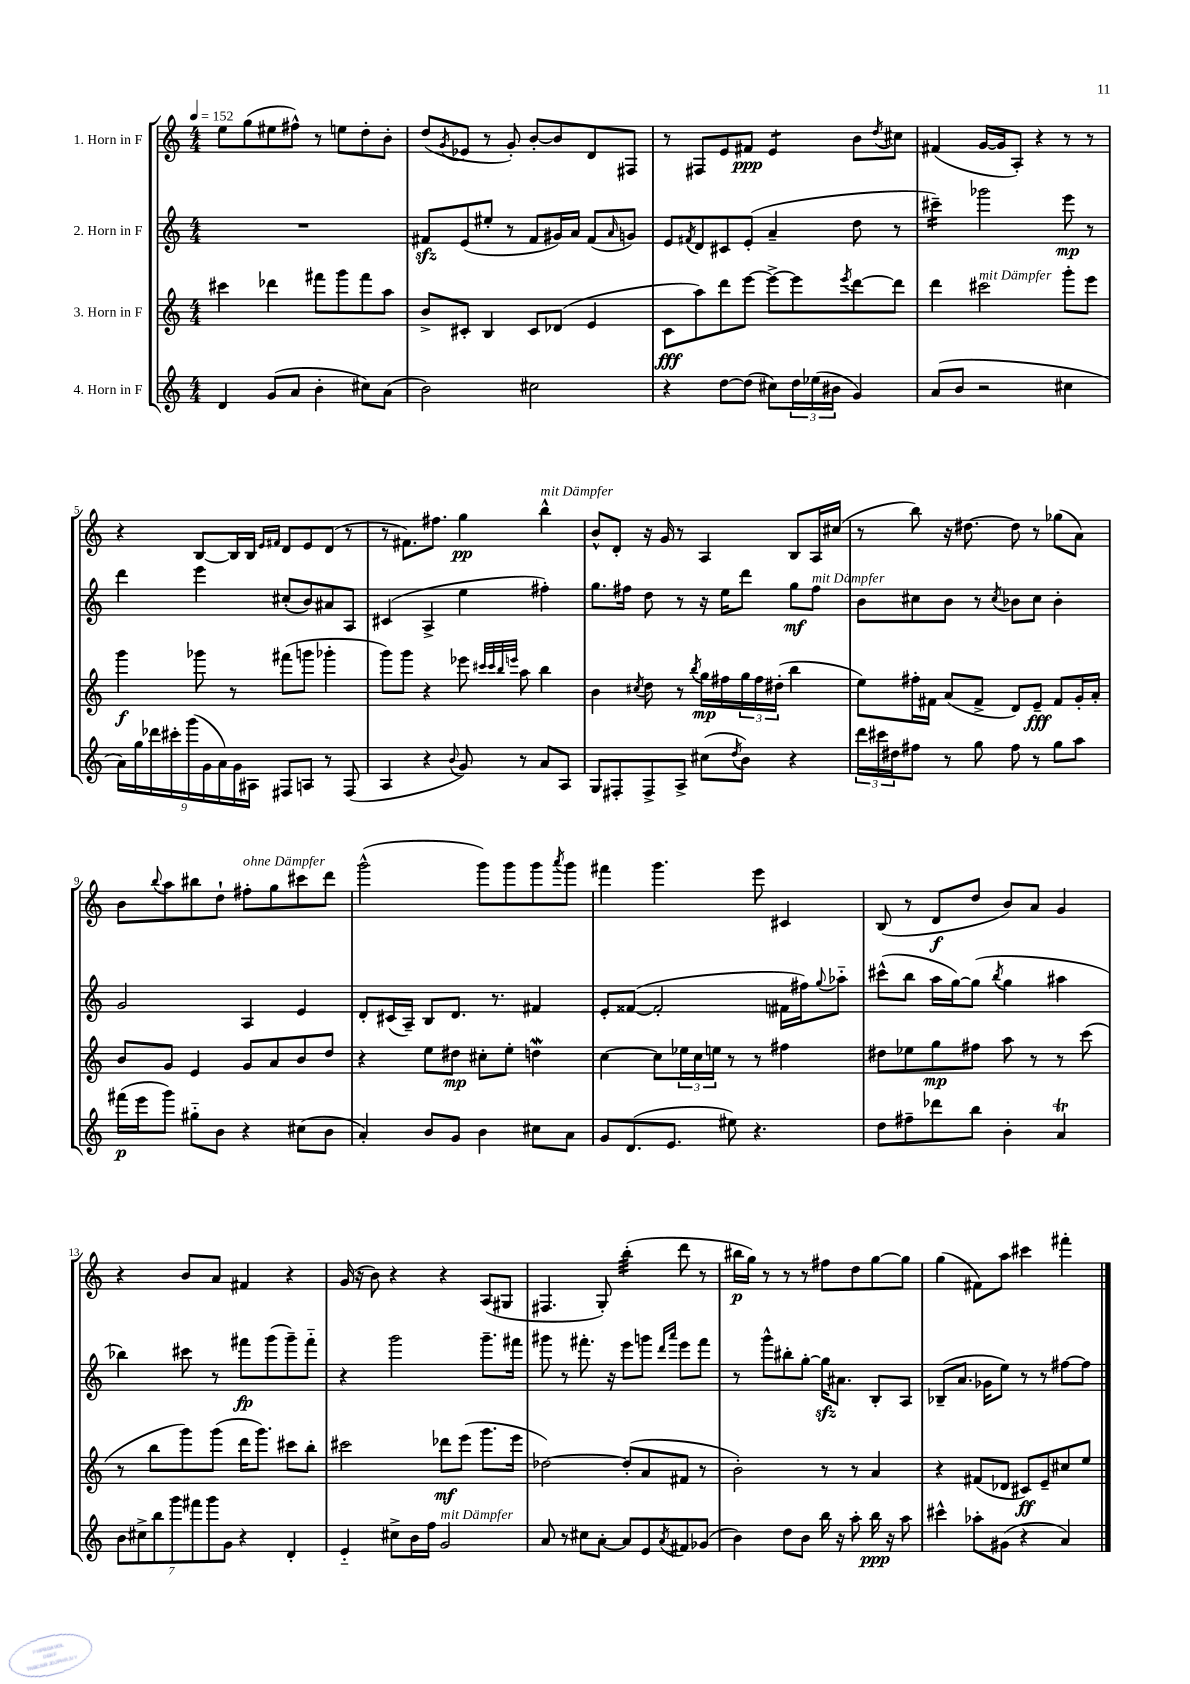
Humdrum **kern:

**kern	**kern	**kern	**kern
*staff4	*staff3	*staff2	*staff1
*clefG2	*clefG2	*clefG2	*clefG2
*k[]	*k[]	*k[]	*k[]
*M4/4	*M4/4	*M4/4	*M4/4
*MM152	*MM152	*MM152	*MM152
4d	4ccc#	1r	8ee
.	.	.	(8gg
(8g	4ddd-	.	8ee#
8a	.	.	8ff#^^)
4b'	8fff#	.	8r
.	8ggg	.	8ee
8cc#)	8fff#	.	8dd'
(8a	8aa	.	8b'
=	=	=	=
2b)	8b^	8f#	(8dd
.	.	.	8qg
.	8c#'	(8e	8e-
.	4B	8ee#'	8r
.	.	8r	8g')
2cc#	8c#	8f#	[8b'
.	(8d-	16g#)	8b]
.	.	16a	.
.	4e	(8f#	8d
.	.	16qqa	.
.	.	8g)	8F#
=	=	=	=
4r	8c	8e	8r
.	.	8qf#	.
.	8aa)	8d	8F#
[8dd	8ddd	8c#	8e
(8dd]	[8eee	(8e'	8f#
8cc#)	8eee^_	4a~	4e
24dd	8eee]	.	.
(24ee-	.	.	.
24b#	.	.	.
.	8qeee	.	.
4g)	[8ddd	8dd	8b
.	.	.	8qdd
.	8ddd]	8r	8cc#
=	=	=	=
(8a	4ddd	4ccc#~)	(4f#
8b	.	.	.
2r	2ccc#	2ggg-	[16g
.	.	.	16g]
.	.	.	8A')
.	.	.	4r
4cc#	8ggg'	8eee	8r
.	8eee	8r	8r
=	=	=	=
18a)	4ggg	4ddd	4r
18gg	.	.	.
18ddd-	.	.	.
18ccc#'	.	.	.
(18ggg	.	.	.
.	8ggg-	4eee	[8B
18g	.	.	.
18a)	.	.	.
.	8r	.	16B]
18g	.	.	.
.	.	.	16B
18A#	.	.	.
.	.	.	16qqe
.	.	.	16qqf#
8F#	(8fff#	(8cc#'	8d
8A	8ggg	8b)	8e
8r	4ggg-'	8a#	(8d
(8F#	.	8A	8r
=	=	=	=
4A	8ggg)	(4c#	8r
.	8ggg	.	8.f#)
4r	4r	4A^	.
.	.	.	8.ff#
8qqb	.	.	.
8g)	8eee-	4ee	4gg
.	32qqccc#	.	.
.	32qqccc#	.	.
.	32qqbb	.	.
.	32qqeee	.	.
8r	8aa	.	.
8a	4bb	4ff#')	4bb^^
8A	.	.	.
=	=	=	=
8G	4b	8.gg	8b^^
8F#'	.	.	8d'
.	.	16ff#	.
.	8qcc#	.	.
8F#^	8dd	8dd	16r
.	.	.	16g
8A^	8r	8r	8r
.	8qbb	.	.
(8cc#	16gg	16r	4A
.	16ff#	16ee	.
8qdd	.	.	.
8b)	24gg	8ddd	.
.	24ff#	.	.
.	(24dd#'	.	.
4r	4bb	8gg	8B
.	.	8ff#	16A
.	.	.	(16cc#
=	=	=	=
24ddd	8ee)	8b	8r
24ccc#	.	.	.
24dd#	.	.	.
8ff#	16ff#'	8cc#	8bb)
.	16f#	.	.
8r	(8a	8b	16r
.	.	.	[8.dd#
8gg	8f#^	8r	.
.	.	8qcc#	.
8ff#	8d)	8b-	8dd#]
8r	8e~	8cc#	8r
8gg	8f#	4b-'	(8gg-
8aa	16g'	.	8a)
.	16a'	.	.
=	=	=	=
(16fff#	8b	2g	8b
16eee	.	.	.
.	.	.	8qqbb
8ggg)	8g	.	8aa
8gg#'~	4e	.	8bb#
8b	.	.	8dd`
4r	8g	4A	8ff#'
.	8a	.	8gg
(8cc#	8b	4e	8ccc#
8b	8dd	.	8ddd
=	=	=	=
4a')	4r	8d'	(2ggg^^
.	.	(16c#	.
.	.	16A~)	.
8b	8ee	8B	.
8g	8dd#	8.d	.
4b	8cc#'	.	8ggg)
.	.	8.r	.
.	8ee'	.	8ggg
8cc#	4dd	4f#	8ggg
.	.	.	8qaaa
8a	.	.	8ggg
=	=	=	=
8g	[4cc	8e'	4fff#
(8.d	.	([8f##	.
.	8cc]	2f##']	4.ggg
8.e	.	.	.
.	24ee-	.	.
.	24cc	.	.
.	24ee	.	.
8ee#)	8r	.	.
4.r	8r	.	8eee
.	4ff#	16f#	4c#
.	.	16ff#)	.
.	.	8qqgg	.
.	.	8aa-'~	.
=	=	=	=
8dd	8dd#	(8ccc#^^	(8B
8ff#~	8ee-	8bb	8r
8ddd-	8gg	16aa	8d
.	.	[16gg)	.
8bb	8ff#	(8gg]	8dd
.	.	8qbb	.
4b'	8aa	4gg	8b)
.	8r	.	8a
4a	8r	4aa#	4g
.	(8ccc	.	.
=	=	=	=
14b	8r	4bb-)	4r
14cc#^	.	.	.
.	8bb	.	.
14bb	.	.	.
14ggg	.	.	.
.	8ggg)	8ccc#	8b
14fff#	.	.	.
14ggg	.	.	.
.	(8ggg	8r	8a
14g	.	.	.
4r	16ddd	8fff#	4f#
.	8.ggg)	.	.
.	.	(8ggg	.
4d'	8ccc#	8ggg~)	4r
.	8bb'	8fff#'~	.
=	=	=	=
4e'~	2ccc#	4r	(16g
.	.	.	16r
.	.	.	8b)
8cc#^	.	2ggg	4r
16b	.	.	.
16ff	.	.	.
2g	8ddd-	.	4r
.	(8eee	.	.
.	8.ggg	8.ggg~	(8A
.	.	.	8G#
.	16eee	16fff#	.
=	=	=	=
8a	[2dd-)	8ggg#	4.F#
8r	.	8r	.
8cc#	.	8.fff#'	.
[8a'	.	.	8G')
.	.	16r	.
8a]	(8dd-']	8eee	(4bb'
8e	8a	8ggg	.
.	.	16qqddd	.
8qa	.	16qqaaa	.
8f#	8f#	8eee	8ddd
(8g-	8r	8fff#	8r
=	=	=	=
4b)	2b')	8r	16bb#
.	.	.	16gg)
.	.	8ggg^^	8r
8dd	.	8bb#'	8r
8b	.	[8gg'	8r
16bb	8r	16gg]	8ff#
16r	.	8.a#	.
8aa'	8r	.	8dd
16bb	4a	8B'	[8gg
16r	.	.	.
8aa	.	8A	8gg]
=	=	=	=
4ccc#^^	4r	(8B-~	(4gg
.	.	8.a	.
8aa-'	(8f#	.	8f#)
.	.	16g-	.
(8g#	8d-	8ee)	8aa
4r	8c#)	8r	4ccc#
.	8e~	8r	.
4a)	8cc#	[8ff#	4fff#'
.	8ee	8ff#]	.
==	==	==	==
*-	*-	*-	*-
